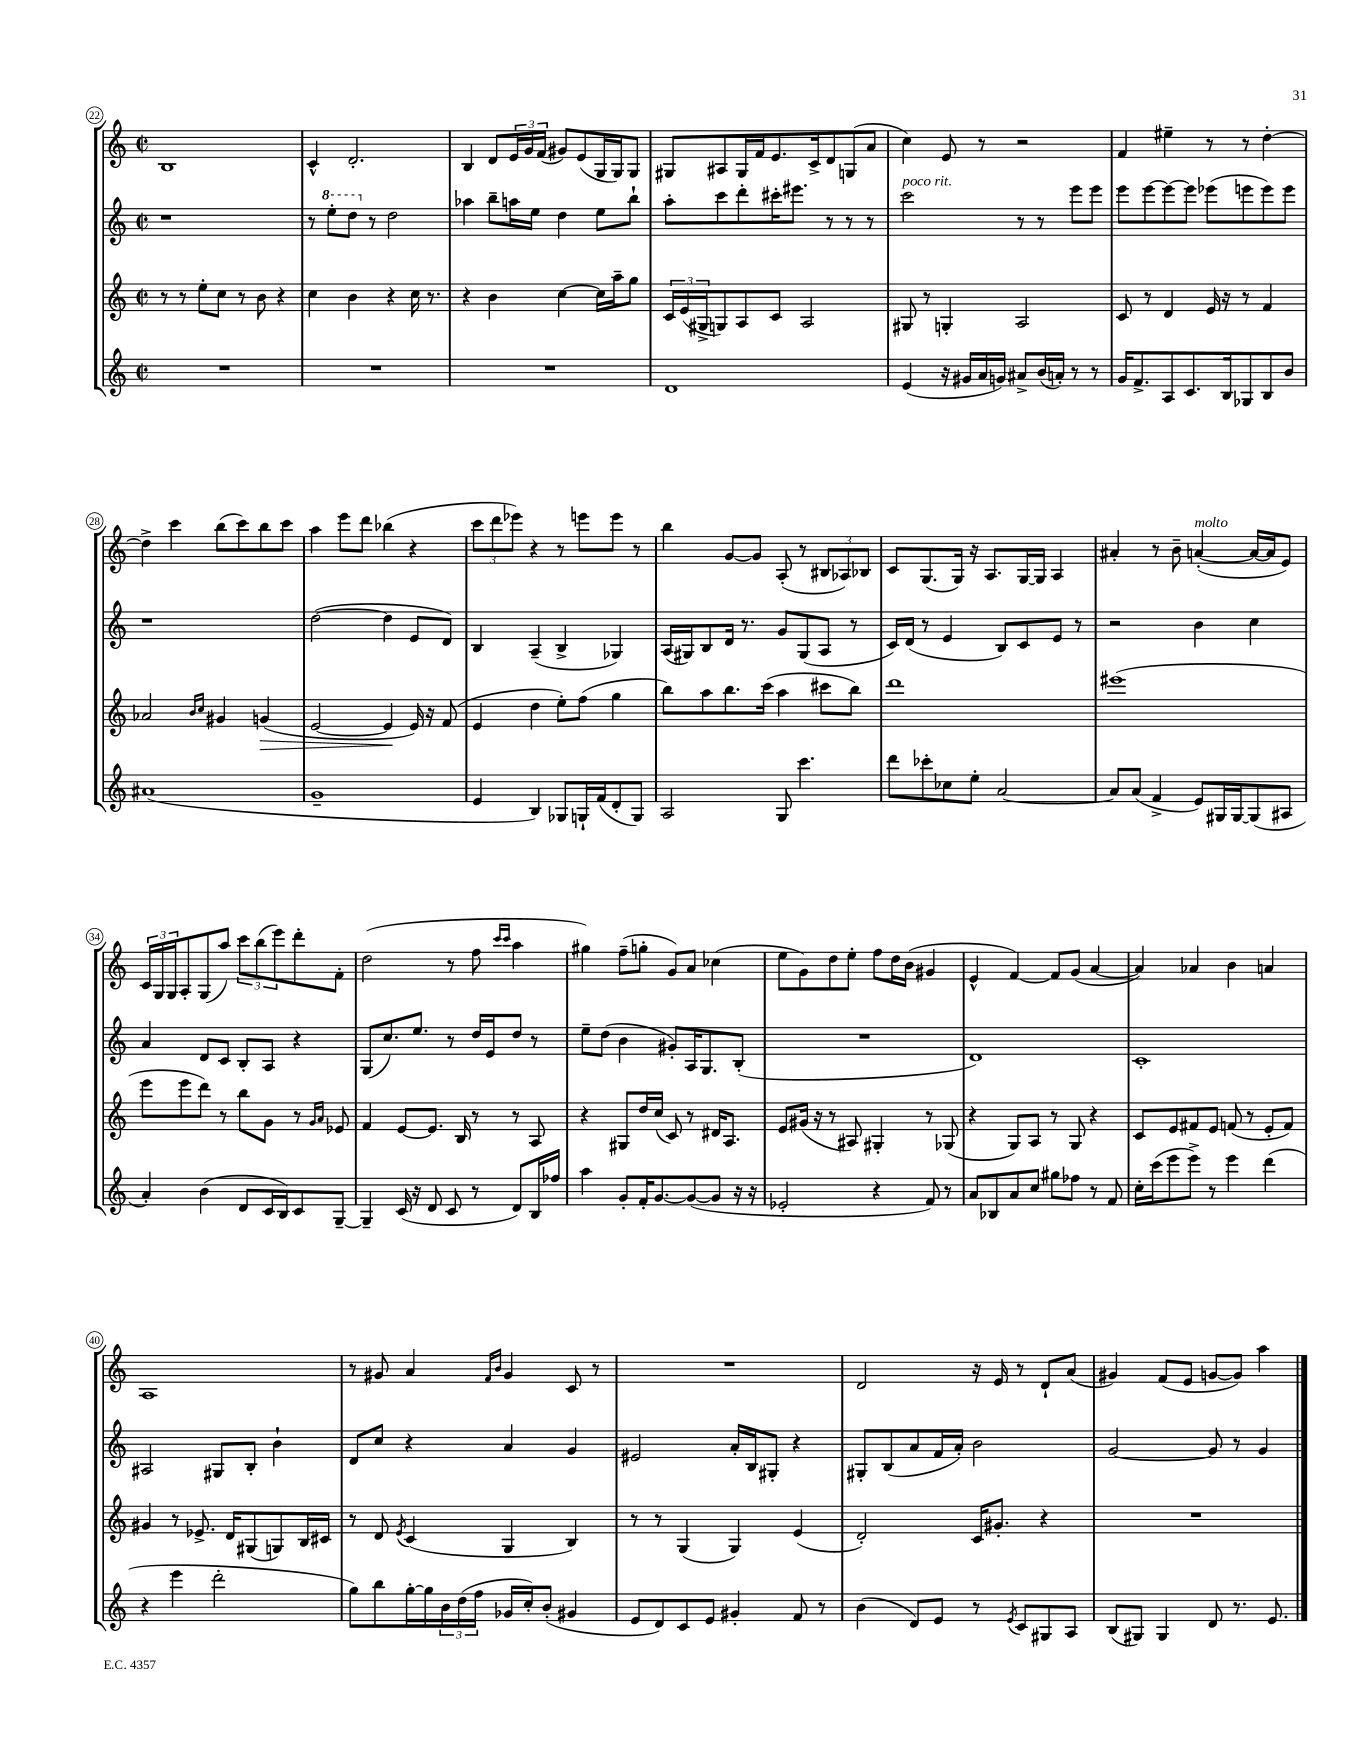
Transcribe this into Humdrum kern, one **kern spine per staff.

**kern	**kern	**dynam	**kern	**kern
*part4	*part3	*part3	*part2	*part1
*staff4	*staff3	*staff3	*staff2	*staff1
*clefG2	*clefG2	*	*clefG2	*clefG2
*k[]	*k[]	*	*k[]	*k[]
*M2/2	*M2/2	*	*M2/2	*M2/2
*met(c|)	*met(c|)	*	*met(c|)	*met(c|)
=22	=22	=22	=22	=22
1r	8r	.	1r	1B
.	8r	.	.	.
.	8ee'\L	.	.	.
.	8cc\J	.	.	.
.	8r	.	.	.
.	8b\	.	.	.
.	4r	.	.	.
=23	=23	=23	=23	=23
1r	4cc\	.	8r	4c^^/
*	*	*	*8va	*
.	.	.	8eee'\L	.
.	4b\	.	8ddd\J	2.d'/
*	*	*	*X8va	*
.	.	.	8r	.
.	4r	.	2dd\	.
.	16cc\	.	.	.
.	8.r	.	.	.
=24	=24	=24	=24	=24
1r	4r	.	4aa-X\	4B/
.	4b\	.	8bb~\L	8d/L
.	.	.	16aan\L	24e/L
.	.	.	.	24g/
.	.	.	16ee\JJ	.
.	.	.	.	(24f/JJ
.	[4cc\	.	4dd\	8g#X/L)
.	.	.	.	(8e/
.	16cc\LL]	.	8ee\L	16G/L
.	16aa~\J	.	.	16G/J)
.	8gg\J	.	8bb`\J	8G/J
=25	=25	=25	=25	=25
1d	24c/LL	.	8aa'\L	8G#X/L
.	(24e/	.	.	.
.	24G#X^/J	.	.	.
.	8Gn/)	.	8ccc\	8A#X/
.	8A/	.	8ddd'\	16G#/L
.	.	.	.	16f/J
.	8c/J	.	16ccc#X'\K	8.e/
.	.	.	8.eee#X\J	.
.	2A/	.	.	.
.	.	.	.	16c^/k
.	.	.	8r	8d/
.	.	.	8r	(8Gn/
.	.	.	8r	8a/J
=26	=26	=26	=26	=26
!	!	!	!LO:TX:a:i:t=poco rit.	!
(4e/	8G#X/	.	2ccc\	4cc\)
.	8r	.	.	.
16r	4Gn'/	.	.	8e/
16g#X/LL	.	.	.	.
16a/	.	.	.	8r
16gn/JJ)	.	.	.	.
8a#X^/L	2A/	.	8r	2r
(16b/L	.	.	8r	.
16an'/JJ)	.	.	.	.
8r	.	.	8eee\L	.
8r	.	.	8eee\J	.
=27	=27	=27	=27	=27
16g/KL	8c/	.	8eee\L	4f/
8.f^/	.	.	.	.
.	8r	.	[8eee\	.
8A/	4d/	.	8eee\_	4ee#X~\
8.c/	.	.	8eee\J]	.
.	16e/	.	(8eee-X\L	8r
16B/k	16r	.	.	.
8G-X/	8r	.	8eeen\	8r
8B/	4f/	.	8eee\)	[4dd'\
8b/J	.	.	8eee\J	.
!!LO:LB:g=z
=28	=28	=28	=28	=28
(1a#X	2a-X/	.	1r	4dd^\]
.	.	.	.	4ccc\
.	16qqb/LL	.	.	.
.	16qqcc/JJ	.	.	.
.	4g#X/	.	.	(8bb\L
.	.	.	.	8ccc\)
!	!	!LO:HP:b	!	!
.	(4gn/	>	.	8bb\
.	.	.	.	8ccc\J
=29	=29	=29	=29	=29
1g~	[2e/	.	([2dd\	4aa\
.	.	.	.	8eee\L
.	.	.	.	8ddd\J
.	4e/]	.	4dd\]	(4bb-X\
.	16e/)	]	8e/L	4r
.	16r	.	.	.
.	(8f/	.	8d/J)	.
=30	=30	=30	=30	=30
4e/	4e/	.	4B/	12ccc\L
.	.	.	.	12ddd\
.	.	.	.	12eee-X\J)
4B/)	4dd\	.	(4A~/	4r
8G-X/L	8ee'\L)	.	4B^/	8r
16Gn`/L	(8ff\J	.	.	8eeen\L
(16f/J	.	.	.	.
8d'/	4gg\	.	4G-X/)	8eee\J
8G/J)	.	.	.	8r
=31	=31	=31	=31	=31
2A/	8bb\L)	.	(16A/LL	4bb\
.	.	.	16G#X/J)	.
.	8aa\	.	8B/	.
.	8.bb\	.	16d/Jk	[8g/L
.	.	.	8.r	.
.	.	.	.	8g/J]
.	(16ccc\Jk	.	.	.
8G/	4aa\	.	8g/L	(8A'/
4.ccc\	.	.	(8G#/	8r
.	8ccc#X\L	.	8A/J	12B#X/L
.	.	.	.	12A-X/)
.	8bb\J)	.	8r	.
.	.	.	.	12B-X/J
=32	=32	=32	=32	=32
8ddd\L	1ddd	.	16c/LL)	8c/L
.	.	.	(16d/JJ	.
8ccc-X'\	.	.	8r	(8.G/
8cc-X\	.	.	4e/	.
.	.	.	.	16G/Jk)
8ee'\J	.	.	.	16r
.	.	.	.	8.A/L
[2a/	.	.	8B/L)	.
.	.	.	8c/	[16G/L
.	.	.	.	16G/JJ]
.	.	.	8e/J	4A/
.	.	.	8r	.
=33	=33	=33	=33	=33
8a/L]	(1eee#X	.	2r	4a#X'/
(8a/J	.	.	.	.
4f^/	.	.	.	8r
.	.	.	.	8b~\
!	!	!	!	!LO:TX:a:i:t=molto
8e/L)	.	.	4b\	([4an'/
16G#X/L	.	.	.	.
[16G#/J	.	.	.	.
(8G#/]	.	.	4cc\	16a/LL_
.	.	.	.	16a/J]
8A#X/J	.	.	.	8e/J)
!!LO:LB:g=z
=34	=34	=34	=34	=34
4a'/)	8eee\L	.	4a/	24c/LL
.	.	.	.	24G/
.	.	.	.	24G/J
.	8eee\	.	.	8A'/
(4b\	8ddd\J)	.	8d/L	(8G/
.	8r	.	8c/J	8aa/J)
8d/L	8bb\L	.	8B'/L	12ccc\L
.	.	.	.	(12bb\
16c/L	8g\J	.	8A/J	.
.	.	.	.	12eee\)
16B/J)	.	.	.	.
8c/	8r	.	4r	8ddd'\
.	16qqg/LL	.	.	.
.	16qqa/JJ	.	.	.
[8G~/J	8e-X/	.	.	8f'\J
=35	=35	=35	=35	=35
4G~/]	4f/	.	(8G/L	(2dd\
.	.	.	8.cc/)	.
(16c/	[8e/L	.	.	.
16r	.	.	8.ee/J	.
8d/	8.e/J]	.	.	.
8c/	.	.	8r	8r
.	16B/	.	.	.
8r	8r	.	16dd/LL	8ff\
.	.	.	16e/J	.
.	.	.	.	16qqccc/LL
.	.	.	.	16qqccc/JJ
8d/L)	8r	.	8dd/J	4aa\
16B/L	8A/	.	8r	.
16ff-X/JJ	.	.	.	.
=36	=36	=36	=36	=36
4aa\	4r	.	8ee~\L	4gg#X\)
.	.	.	(8dd\J	.
8g'/L	8G#X/L	.	4b\	(8ff~\L
16f'/K	16dd/L	.	.	8ggn'\J
[8.g/	(16cc/JJ	.	.	.
.	8c/)	.	8g#X'/L)	8g/L)
(8g/_	8r	.	16A/K	8a/J
.	.	.	8.G/	.
8g/J]	16d#X/KL	.	.	(4cc-X\
.	8.A/J	.	.	.
16r	.	.	(8B'/J	.
16r	.	.	.	.
=37	=37	=37	=37	=37
2e-X'/	8e/L	.	1r	8ee\L
.	(16g#X/Jk	.	.	8g\)
.	16r	.	.	.
.	8r	.	.	8dd\
.	8A#X/)	.	.	8ee'\J
4r	4G#X'/	.	.	8ff\L
.	.	.	.	16dd\L
.	.	.	.	(16b\JJ
8f/)	8r	.	.	4g#X/
8r	(8G-X/	.	.	.
=38	=38	=38	=38	=38
8a/L	4r	.	1d)	4e^^/
8B-X/	.	.	.	.
8a/	8G/L)	.	.	[4f/)
8cc/J	8A/J	.	.	.
8gg#X\L	8r	.	.	8f/L]
8ff-X\J	8G/	.	.	(8g/J
8r	4r	.	.	[4a/
8f/	.	.	.	.
=39	=39	=39	=39	=39
16cc'\LL	8c/L	.	1c'	4a/])
(16ccc\J	.	.	.	.
8eee\	8e/	.	.	.
8eee^\J)	8f#X/	.	.	4a-X/
8r	8e/J	.	.	.
4eee\	(8fn/	.	.	4b\
.	8r	.	.	.
(4ddd\	8e'/L	.	.	4an/
.	8f/J)	.	.	.
!!LO:LB:g=z
=40	=40	=40	=40	=40
4r	4g#X/	.	2A#X/	1A
4eee\	8r	.	.	.
.	8.e-X^/	.	.	.
2ddd'\	.	.	8G#X/L	.
.	16d/KL	.	.	.
.	(8G#X/	.	8B'/J	.
.	8Gn/)	.	4b`\	.
.	16B/L	.	.	.
.	16c#X/JJ	.	.	.
=41	=41	=41	=41	=41
8gg\L)	8r	.	8d/L	8r
8bb\	8d/	.	8cc/J	8g#X/
.	8qe/	.	.	.
[16gg'\L	(4c/	.	4r	4a/
16gg\]	.	.	.	.
24b\	.	.	.	.
(24dd\	.	.	.	.
24ff\JJ	.	.	.	.
.	.	.	.	16qqf/LL
.	.	.	.	16qqb/JJ
16g-X/LL	4G/	.	4a/	4g#/
16cc'/J)	.	.	.	.
(8b'/J	.	.	.	.
4g#X/	4B/)	.	4g/	8c/
.	.	.	.	8r
=42	=42	=42	=42	=42
8e/L	8r	.	2e#X/	1r
8d/)	8r	.	.	.
8c/	(4G/	.	.	.
8e/J	.	.	.	.
4g#X'/	4G/)	.	16a'/LL	.
.	.	.	16B/J	.
.	.	.	8G#X'/J	.
8f/	(4e/	.	4r	.
8r	.	.	.	.
=43	=43	=43	=43	=43
(4b\	2d'/)	.	8G#X'/L	2d/
.	.	.	(8B/	.
8d/L)	.	.	8a/	.
8e/J	.	.	16f/L	.
.	.	.	16a'/JJ)	.
8r	16c/KL	.	2b\	16r
.	8.g#X'/J	.	.	16e/
8qe/	.	.	.	.
8c/L	.	.	.	8r
8G#X/	4r	.	.	8d`/L
8A/J	.	.	.	(8a/J
=44	=44	=44	=44	=44
(8B/L	1r	.	[2g/	4g#X/)
8G#X/J)	.	.	.	.
4G#/	.	.	.	(8f/L
.	.	.	.	8e/J
8d/	.	.	8g/]	[8gn/L
8.r	.	.	8r	8g/J])
.	.	.	4g/	4aa\
8.e/	.	.	.	.
==	==	==	==	==
*-	*-	*-	*-	*-
